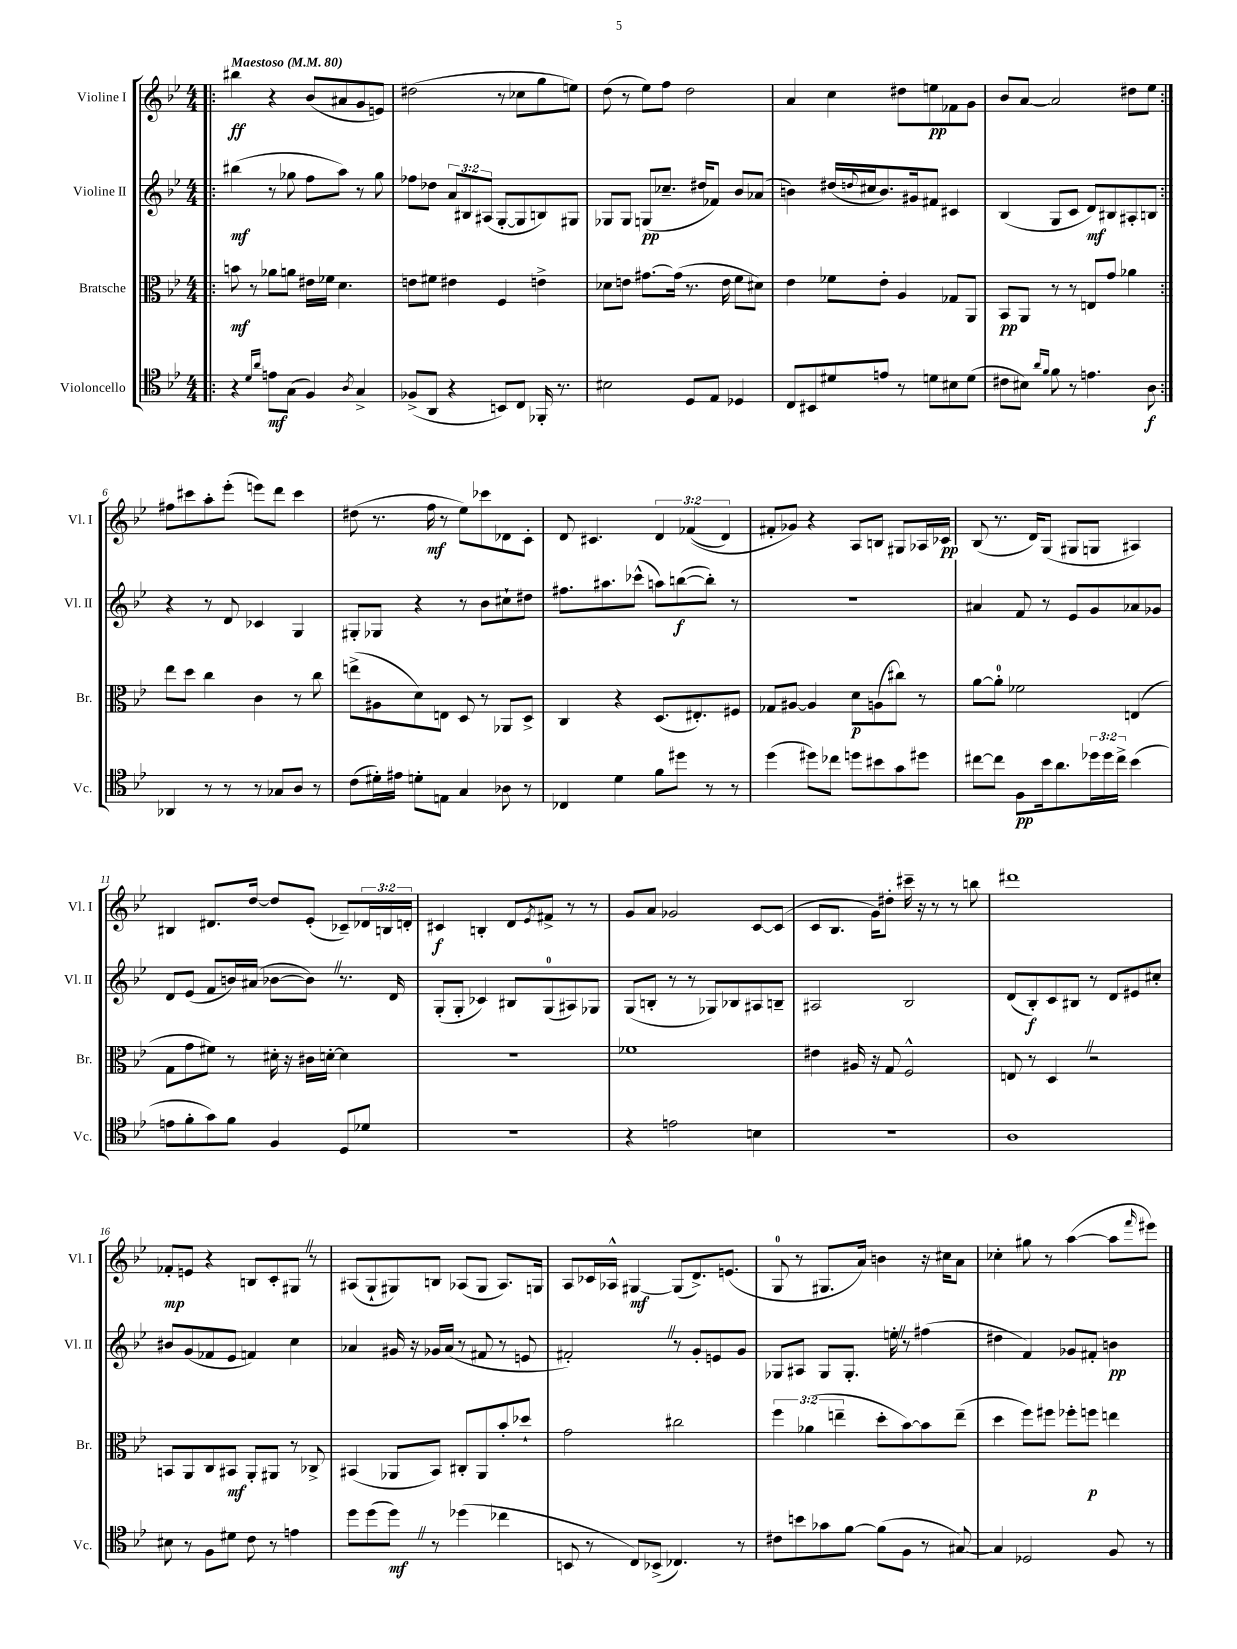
<<
\new StaffGroup <<
\new Staff = "s0" \with { instrumentName = "Violine I" shortInstrumentName = "Vl. I" } {
    \clef treble \key bes \major \numericTimeSignature \time 4/4 \override Staff.TupletNumber.text = #tuplet-number::calc-fraction-text \tempo "Maestoso" 4 = 80
    \repeat volta 2 { \bar ".|:" bis''4\ff r4 bes'8( ais'8 g'8 e'8) |
    dis''2( r8 ces''8 g''8 e''8) |
    d''8( r8 ees''8) f''8 d''2 |
    a'4 c''4 dis''8 e''8\pp fes'8 g'8 |
    bes'8 a'8~ a'2 dis''8 ees''8 | }
    fis''8 cis'''8 a''8-. ees'''8-.( e'''8) d'''8 cis'''4 |
    dis''8( r8. f''16\mf r8 ees''8) ces'''8 des'8 c'8-. |
    d'8 cis'4. \tuplet 3/2 { d'4 fes'4(\( d'4) } |
    fis'8-. ges'8\) r4 a8 b8 gis8 aes16 ces'16\pp |
    bes8( r8. d'16) g8( gis8 g8 ais4) |
    bis4 dis'8. d''16~ d''8 ees'8-.( ces'8--) \tuplet 3/2 { des'16 b16 d'16-. } |
    cis'4\f b4-. d'8 \acciaccatura { ees'8 } fis'8-> r8 r8 |
    g'8 a'8 ges'2 c'8~ c'8( |
    c'8 bes8. g'16) dis''8-. cis'''16-- r16 r8 r8 b''8 |
    dis'''1 |
    fes'8-.\mp e'8 r4 b8 c'8-. gis8 \once \override BreathingSign.text = \markup { \musicglyph "scripts.caesura.straight" } \breathe r8 |
    ais8( g8-! gis8) b8 aes8( gis8 aes8.) g16 |
    a8 ces'16 aes16-^ gis4~\mf gis8( d'8.->) e'8.( |
    g8-0 r8 gis8. a'16) b'4 r16 cis''16 a'8 |
    ces''4-. gis''8 r8 a''4~( a''8 \grace { f'''16 } eis'''8) \bar "|." |
}
\new Staff = "s1" \with { instrumentName = "Violine II" shortInstrumentName = "Vl. II" } {
    \clef treble \key bes \major \numericTimeSignature \time 4/4 \override Staff.TupletNumber.text = #tuplet-number::calc-fraction-text
    \repeat volta 2 { \bar ".|:" bis''4\mf( r8 ges''8 f''8 a''8) r8 ges''8 |
    fes''8 des''8 \tuplet 3/2 { a'8 bis8 ais8( } g8~-. g8 b8) gis8 |
    ges8 ges8 g8\pp( ces''8.-- dis''16 fes'8) bes'8 aes'8( |
    b'4) dis''16( \appoggiatura { d''8 } cis''16 b'8.) gis'16 fis'8 cis'4 |
    bes4( g8 c'8 d'8\mf) bis8 ais8-. b8 | }
    r4 r8 d'8 ces'4 g4 |
    gis8-. ges8 r4 r8 bes'8 cis''8-! dis''8 |
    fis''8. ais''8. ces'''8-^( a''8) b''8~\f( b''8-.) r8 |
    R1 |
    ais'4 f'8 r8 ees'8 g'8 aes'8 ges'8 |
    d'8 ees'8( f'8 b'16) ais'16( bes'8~ bes'8) \once \override BreathingSign.text = \markup { \musicglyph "scripts.caesura.straight" } \breathe r8. d'16 |
    g8-.( g8-. ces'4) bis8 g8-0( ais8) ges8 |
    g8( b8-. r8 r8 ges8) bes8 ais8 b8-- |
    ais2 bes2 |
    d'8( bes8-.\f) c'8 bis8 r8 d'8 eis'8 cis''8-. |
    bis'8 g'8( fes'8 ees'8 f'4) c''4 |
    aes'4 gis'16 r16 ges'16 aes'16( r8 fis'8 r8 e'8 |
    fis'2-.) \once \override BreathingSign.text = \markup { \musicglyph "scripts.caesura.straight" } \breathe r8 g'8-. e'8 g'8 |
    ges8 ais8 ges8 ges8.-. e''16-. \once \override BreathingSign.text = \markup { \musicglyph "scripts.caesura.straight" } \breathe r8 fis''4( |
    dis''4 f'4) ges'8 fis'8-. b'4\pp \bar "|." |
}
\new Staff = "s2" \with { instrumentName = "Bratsche" shortInstrumentName = "Br." } {
    \clef alto \key bes \major \numericTimeSignature \time 4/4 \override Staff.TupletNumber.text = #tuplet-number::calc-fraction-text
    \repeat volta 2 { \bar ".|:" b'8\mf r8 aes'8 a'8 eis'16 fes'16 d'4. |
    e'8 fis'8 eis'4 f4 e'4-> |
    des'8 e'8 gis'8.~ gis'16( r8. e'16 f'8 dis'8) |
    ees'4 fes'8 ees'8-. a4 ges8 a,8 |
    bes,8\pp a,8 r8 r8 e8 g'8 aes'4 | }
    ees''8 d''8 c''4 c'4 r8 c''8 |
    e''8->( ais8 d'8) e8 d8 r8 aes,8 d8-> |
    c4 r4 d8.( eis8.-.) fis8 |
    ges8 ais8~ ais4 d'8\p a8( cis''8) r8 |
    a'8~ a'8-0-. fes'2 e4( |
    g8 g'8 fis'8) r8 dis'16-. r16 cis'16 d'16~-. d'4 |
    R1 |
    fes'1 |
    eis'4 ais16 r16 g8 f2-^ |
    e8 r8 d4 \once \override BreathingSign.text = \markup { \musicglyph "scripts.caesura.straight" } \breathe r2 |
    b,8 a,8 c8 bis,8\mf a,8-. ais,8 r8 ces8-> |
    bis,4( aes,8 bis,8) cis8-. aes,8 bes'8-. des''8-! |
    g'2 cis''2 |
    \tuplet 3/2 { f''4 aes'4( e''4-- } d''8-. bes'8~) bes'8 e''8--( |
    d''4 f''8) fis''8 fes''8-. f''8\p e''4 \bar "|." |
}
\new Staff = "s3" \with { instrumentName = "Violoncello" shortInstrumentName = "Vc." } {
    \clef tenor \key bes \major \numericTimeSignature \time 4/4 \override Staff.TupletNumber.text = #tuplet-number::calc-fraction-text
    \repeat volta 2 { \bar ".|:" r4 \grace { d'16 a'16 } e'8\mf g8( f4) \acciaccatura { a8 } g4-> |
    fes8->( a,8 r4 b,8) c8 fes,16-. r8. |
    bis2 d8 ees8 des4 |
    c8 bis,8 dis'8 e'8 r8 d'8 bis8 d'8( |
    cis'8 bis8) \grace { a'16 f'16 } f'8 r8 e'4. a8\f | }
    aes,4 r8 r8 r8 ges8 a8 r8 |
    c'8( dis'16-.) eis'16 d'8-. e8 g4 aes8 r8 |
    ces4 d'4 f'8 dis''8 r8 r8 |
    d''4( dis''8) ces''8 d''8 bis'8 g'8 dis''8 |
    cis''8~ cis''8 f8\pp bes'16 a'8. \tuplet 3/2 { des''16 des''16 cis''16-> } bes'4( |
    e'8 f'8-. g'8) f'8 f4 d8 des'8 |
    R1 |
    r4 e'2 b4 |
    r1 |
    a1 |
    bis8 r8 f8 dis'8 c'8 r8 e'4 |
    d''8 d''8( d''8\mf) \once \override BreathingSign.text = \markup { \musicglyph "scripts.caesura.straight" } \breathe r8 des''4( ces''4 |
    b,8 r8 c8) bes,8->( ces4.) r8 |
    cis'8 b'8 ges'8 f'8~ f'8( f8 r8 gis8~) |
    gis4 des2 f8 r8 \bar "|." |
}
>>
>>
